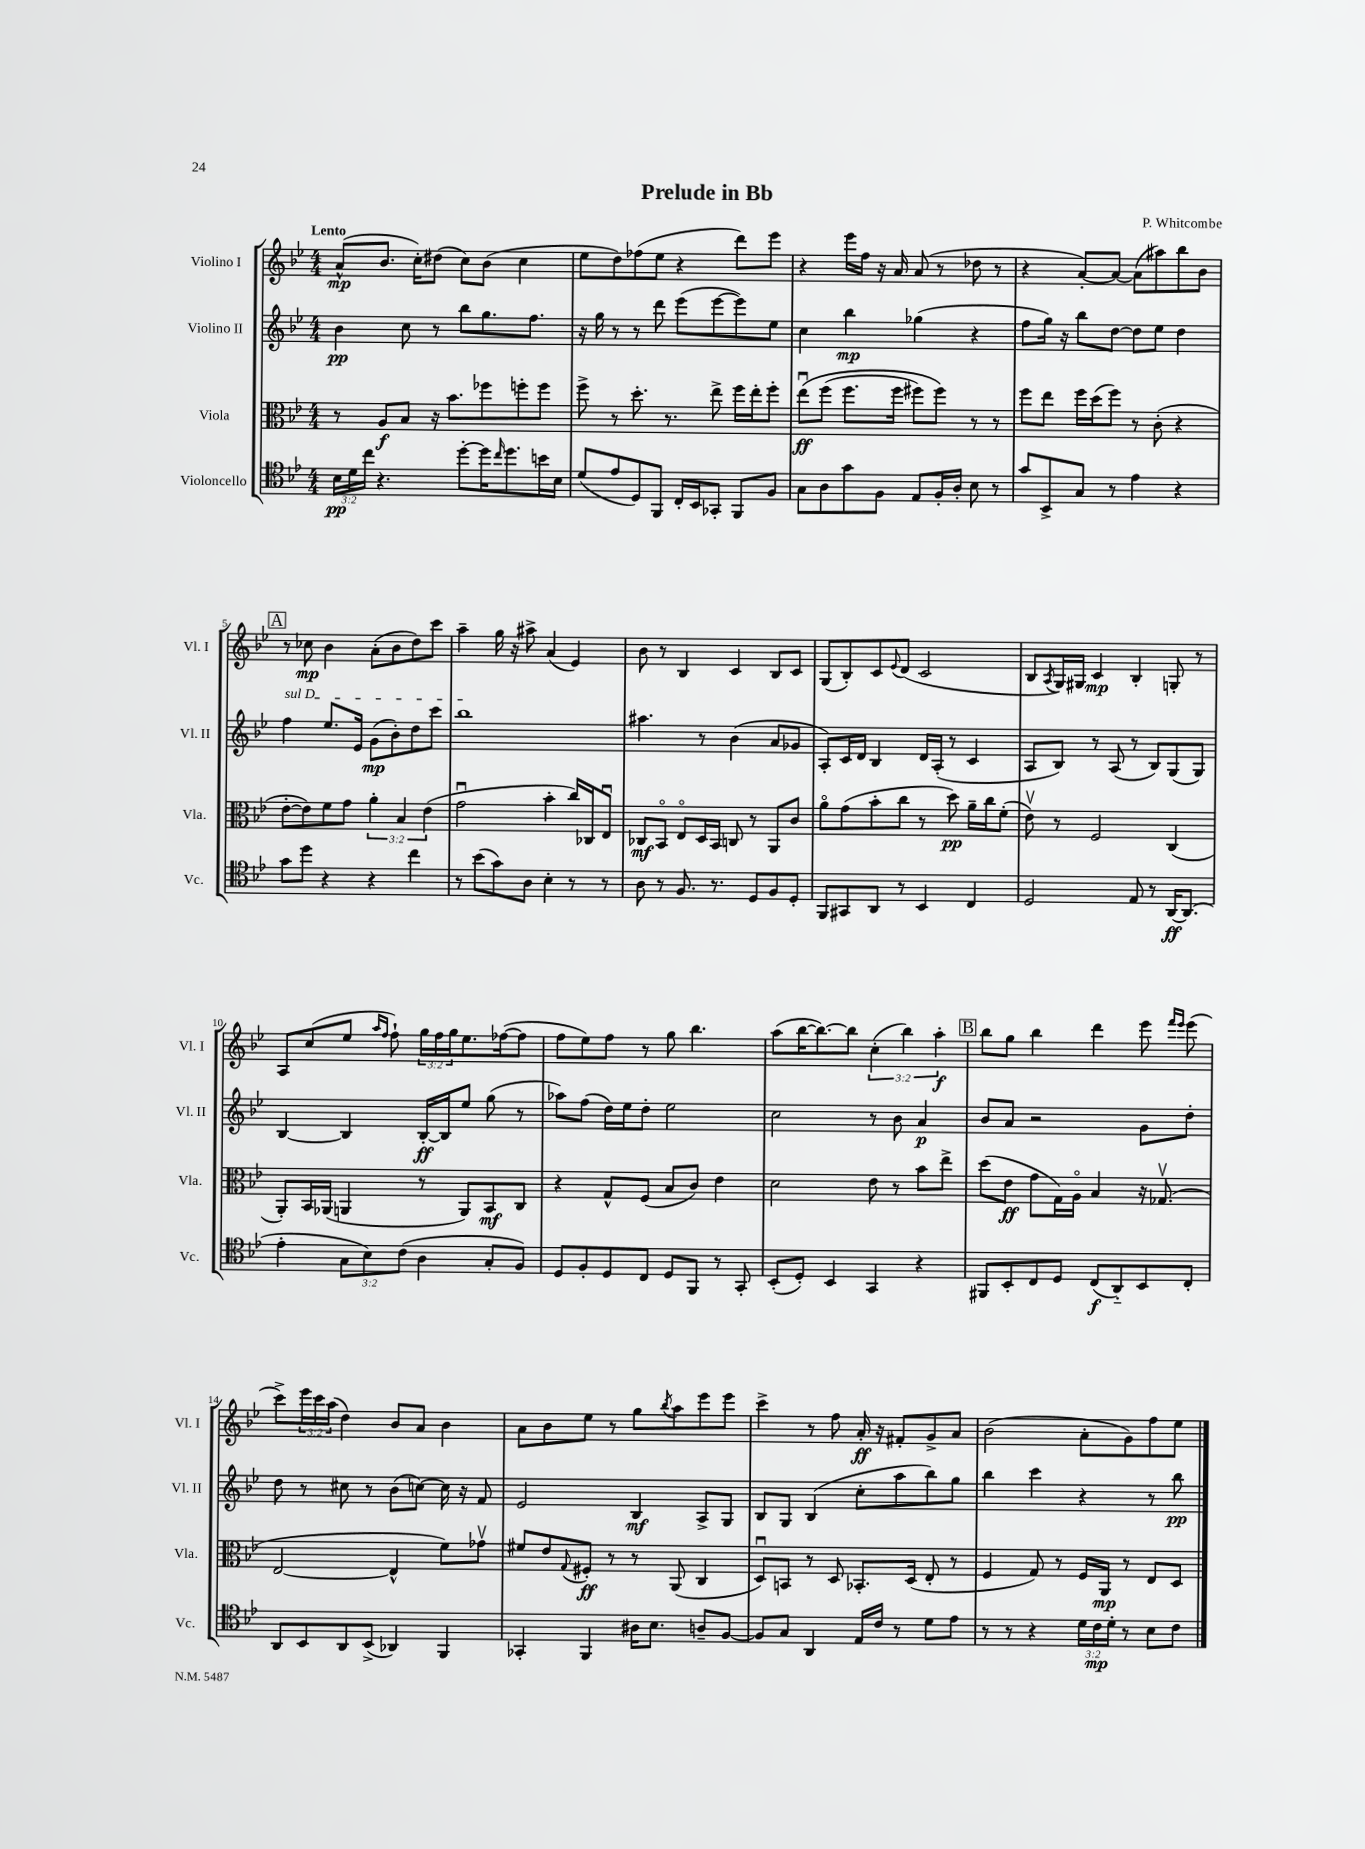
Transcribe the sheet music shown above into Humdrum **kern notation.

**kern	**kern	**kern	**kern
*staff4	*staff3	*staff2	*staff1
*clefC4	*clefC3	*clefG2	*clefG2
*k[b-e-]	*k[b-e-]	*k[b-e-]	*k[b-e-]
*M4/4	*M4/4	*M4/4	*M4/4
24B-\LL	8r	4b-\	(8a^^/L
24d\	.	.	.
24cc\JJ	.	.	.
4.r	8A/L	.	8.b-/J
.	8B-/J	8cc\	.
.	.	.	16cc'\LK)
.	16r	8r	(8dd#\J
.	8.b-\L	.	.
[8dd'\L	.	8bb-\L	8cc\L)
16dd\]K	8ff-\	8.gg\	(8b-\J
16qqcc/	.	.	.
8.dd\	.	.	.
.	8ff'\	.	4cc\
.	.	8.ff\J	.
16b\L	8ff\J	.	.
16B-\JJ	.	.	.
=	=	=	=
(8d/L	8ff^\	16r	8ee-\L
.	.	16gg\	.
8e-/	8r	8r	8dd\)
8D/)	8.dd'\	8r	(8ff-\
8FF/J	.	8ddd\	8ee-\J
.	8.r	.	.
16C'/LL	.	(8eee-\L	4r
16BB-/J	.	.	.
8GG-'/J	8ee-^\	[8eee-\	.
8FF/L	16ff\LL	8eee-\])	8ddd\L)
.	16ee-'\J	.	.
8F/J	8ff'\J	8ee-\J	8eee-\J
=	=	=	=
8G\L	&(8ee-u\L	4cc\	4r
8A\	(8ff\J	.	.
8g\	8.ff\L	4bb-\	16eee-\LL
.	.	.	16ff\JJ
8F\J	.	.	16r
.	16ff\Jk	.	16a/
8E-/L	8ff#\L)	(4gg-\	(8a/
16F'/L	8ff#\J&)	.	8r
16A'/JJ	.	.	.
8B-\	8r	4r	8dd-\
8r	8r	.	8r
=	=	=	=
8g/L	8ff\L	8ff\L	4r
8BB-^/	8ee-\J	16gg\Jk)	.
.	.	16r	.
8G/J	16ff\LL	8bb-\L	[8a'/L)
.	(16dd\J	.	.
8r	8ff\J)	[8dd\J	8a/_J
4e-\	8r	8dd\]L	(8a\]L
.	(8c'\	8ee-\J	8aa#\)
4r	4r	4dd\	8bb-\
.	.	.	8b-\J
=	=	=	=
8g\L	[8e-'\L	4ff\	8r
8dd\J	8e-\])	.	8cc-\
4r	8f\	8.ee-/L	4b-\
.	8g\J	.	.
.	.	16e-/Jk	.
4r	6a'\	(8g\L	(8a'\L
.	.	8b-'\)	8b-\
.	6B-/	.	.
4cc\	.	8dd\	8dd\)
.	(6e-\	.	.
.	.	8ccc\J	8ccc\J
=	=	=	=
8r	2gu\	1bb-	4aa~\
(8b-\L	.	.	.
8g\)	.	.	16gg\
.	.	.	16r
8A\J	.	.	8aa#^\
4B-'\	4b-'\	.	(4a/
8r	16cc/LL)	.	4e-/)
.	16C-/J	.	.
8r	8E-u/J	.	.
=	=	=	=
8A\	8C-/L	4.aa#\	8b-\
8r	8BB-o/J	.	8r
8.F/	8E-o/L	.	4B-/
.	16D/L	8r	.
8.r	16BB-/JJ	.	.
.	8C/	(4b-\	4c/
8D/L	8r	.	.
8F/	8AA/L	8a/L	8B-/L
8D'/J	8c/J	8g-/J	8c/J
=	=	=	=
8FF/L	8ao\L	8A'/L)	(8G/L
8GG#/	(8g\	16c/L	8B-'/)
.	.	16d/JJ	.
8AA/J	8b-'\	4B-/	8c/
.	.	.	8qqe-/
8r	8cc\J	.	(8d/J
4BB-/	8r	16d/LL	2c/
.	.	(16A'/JJ	.
.	8dd\)	8r	.
4C/	16a~\LL	4c/	.
.	16cc\J	.	.
.	(8f'\J	.	.
=	=	=	=
2D/	8e-v\)	8A/L	8B-/L
.	.	.	8qA/
.	8r	8B-/J)	16G/L)
.	.	.	16G#/JJ
.	2F/	8r	4c/
.	.	(8A/	.
8E-/	.	8r	4B-'/
8r	.	8B-/L)	.
[16AA/LK	(4C/	(8G/	8G'/
(8.AA/]J	.	.	.
.	.	8G/J)	8r
=	=	=	=
4e-'\	8AA'/L)	[4B-/	8A/L
.	16BB-/L	.	(8cc/
.	(16AA-/JJ	.	.
12G\L	4AA/	4B-/]	8ee-/J
12B-\)	.	.	.
.	.	.	16qqaa/LL
.	.	.	16qqff/JJ
.	.	.	8ff`\)
(12c\J	.	.	.
4A\	8r	[16B-'/LL	24gg\LL
.	.	.	24ff\
.	.	16B-/]J	.
.	.	.	24gg\J
.	8AA/L)	8ee-/J	8.ee-\
8G'/L	8BB-/	(8gg\	.
.	.	.	([16ff-\k
8F/J)	8C/J	8r	8ff-\]J
=	=	=	=
8D/L	4r	8aa-\L)	8ff\L
8F'/	.	(8ff\J	8ee-\)
8D/	8G^^/L	16dd\LL)	8ff\J
.	.	16ee-\J	.
8C/J	(8F/J	8dd'\J	8r
8D/L	8B-/L	2ee-\	8gg\
8FF/J	8c/J)	.	4.bb-\
8r	4e-\	.	.
8GG'/	.	.	.
=	=	=	=
(8BB-'/L	2d\	2cc\	(8aa\L
8D'/J)	.	.	[16bb-\K
.	.	.	8.bb-\_)
4BB-/	.	.	.
.	.	.	8bb-\]J
4GG/	8e-\	8r	(6cc'\
.	8r	8b-\	.
.	.	.	6bb-\)
4r	8b-\L	4a/	.
.	.	.	6aa'\
.	8ee-^\J	.	.
=	=	=	=
8FF#/L	(8dd\L	8b-/L	8bb-\L
8BB-'/	8e-\J	8a/J	8gg\J
8C/	8g\L	2r	4bb-\
8D/J	16G\L)	.	.
.	16Ao\JJ	.	.
(8C/L	4B-/	.	4ddd\
8AA'~/)	.	.	.
8BB-/	16r	8g\L	8eee-\
.	(8.G-v/	.	.
.	.	.	16qqfff/LL
.	.	.	16qqeee-/JJ
8C'/J	.	8dd'\J	(8eee-\
=	=	=	=
8AA/L	[2E-/	8dd\	8ccc^\L)
8BB-/	.	8r	24eee-\L
.	.	.	24ccc\
.	.	.	(24aa\JJ
8AA/	.	8cc#\	4dd\)
(8BB-^/J	.	8r	.
4AA-/)	4E-^^/]	(8b-\L	8b-/L
.	.	[8cc\J)	8a/J
4FF/	8f\L)	16cc\]	4b-\
.	.	16r	.
.	8g-v\J	8f/	.
=	=	=	=
4GG-'/	8f#/L	2e-/	8a\L
.	8e-/	.	8b-\
.	8qqG/	.	.
4FF/	8F#'/J	.	8ee-\J
.	8r	.	8r
16A#\LK	8r	4B-/	8gg\L
8.B-\J	.	.	.
.	.	.	8qbb-/
.	(8AA/	.	8aa\
8A~/L	4C/	8A^/L	8eee-\
[8F/J	.	8G/J	8eee-\J
=	=	=	=
8F/]L	8Du/L)	8B-/L	4ccc^\
8G/J	8BB/J	8G/J	.
4AA/	8r	(4B-/	8r
.	8D/	.	8ff\
16E-/LL	8.BB-'/L	8cc'\L	16a'/
16c/JJ	.	.	16r
8r	.	8aa\	8f#'/L
.	(16D/Jk	.	.
8d\L	8E-'/	8bb-\)	8g^/
8e-\J	8r	8gg\J	8a/J
=	=	=	=
8r	4F/	4bb-\	(2b-\
8r	.	.	.
4r	8G/)	4ccc\	.
.	8r	.	.
24d\LL	16F/LL	4r	8a'\L
24c\	.	.	.
.	16AA/JJ	.	.
24d'\JJ	.	.	.
8r	8r	.	8g\)
8B-\L	8E-/L	8r	8ff\
8c\J	8D/J	8bb-\	8ee-\J
==	==	==	==
*-	*-	*-	*-
